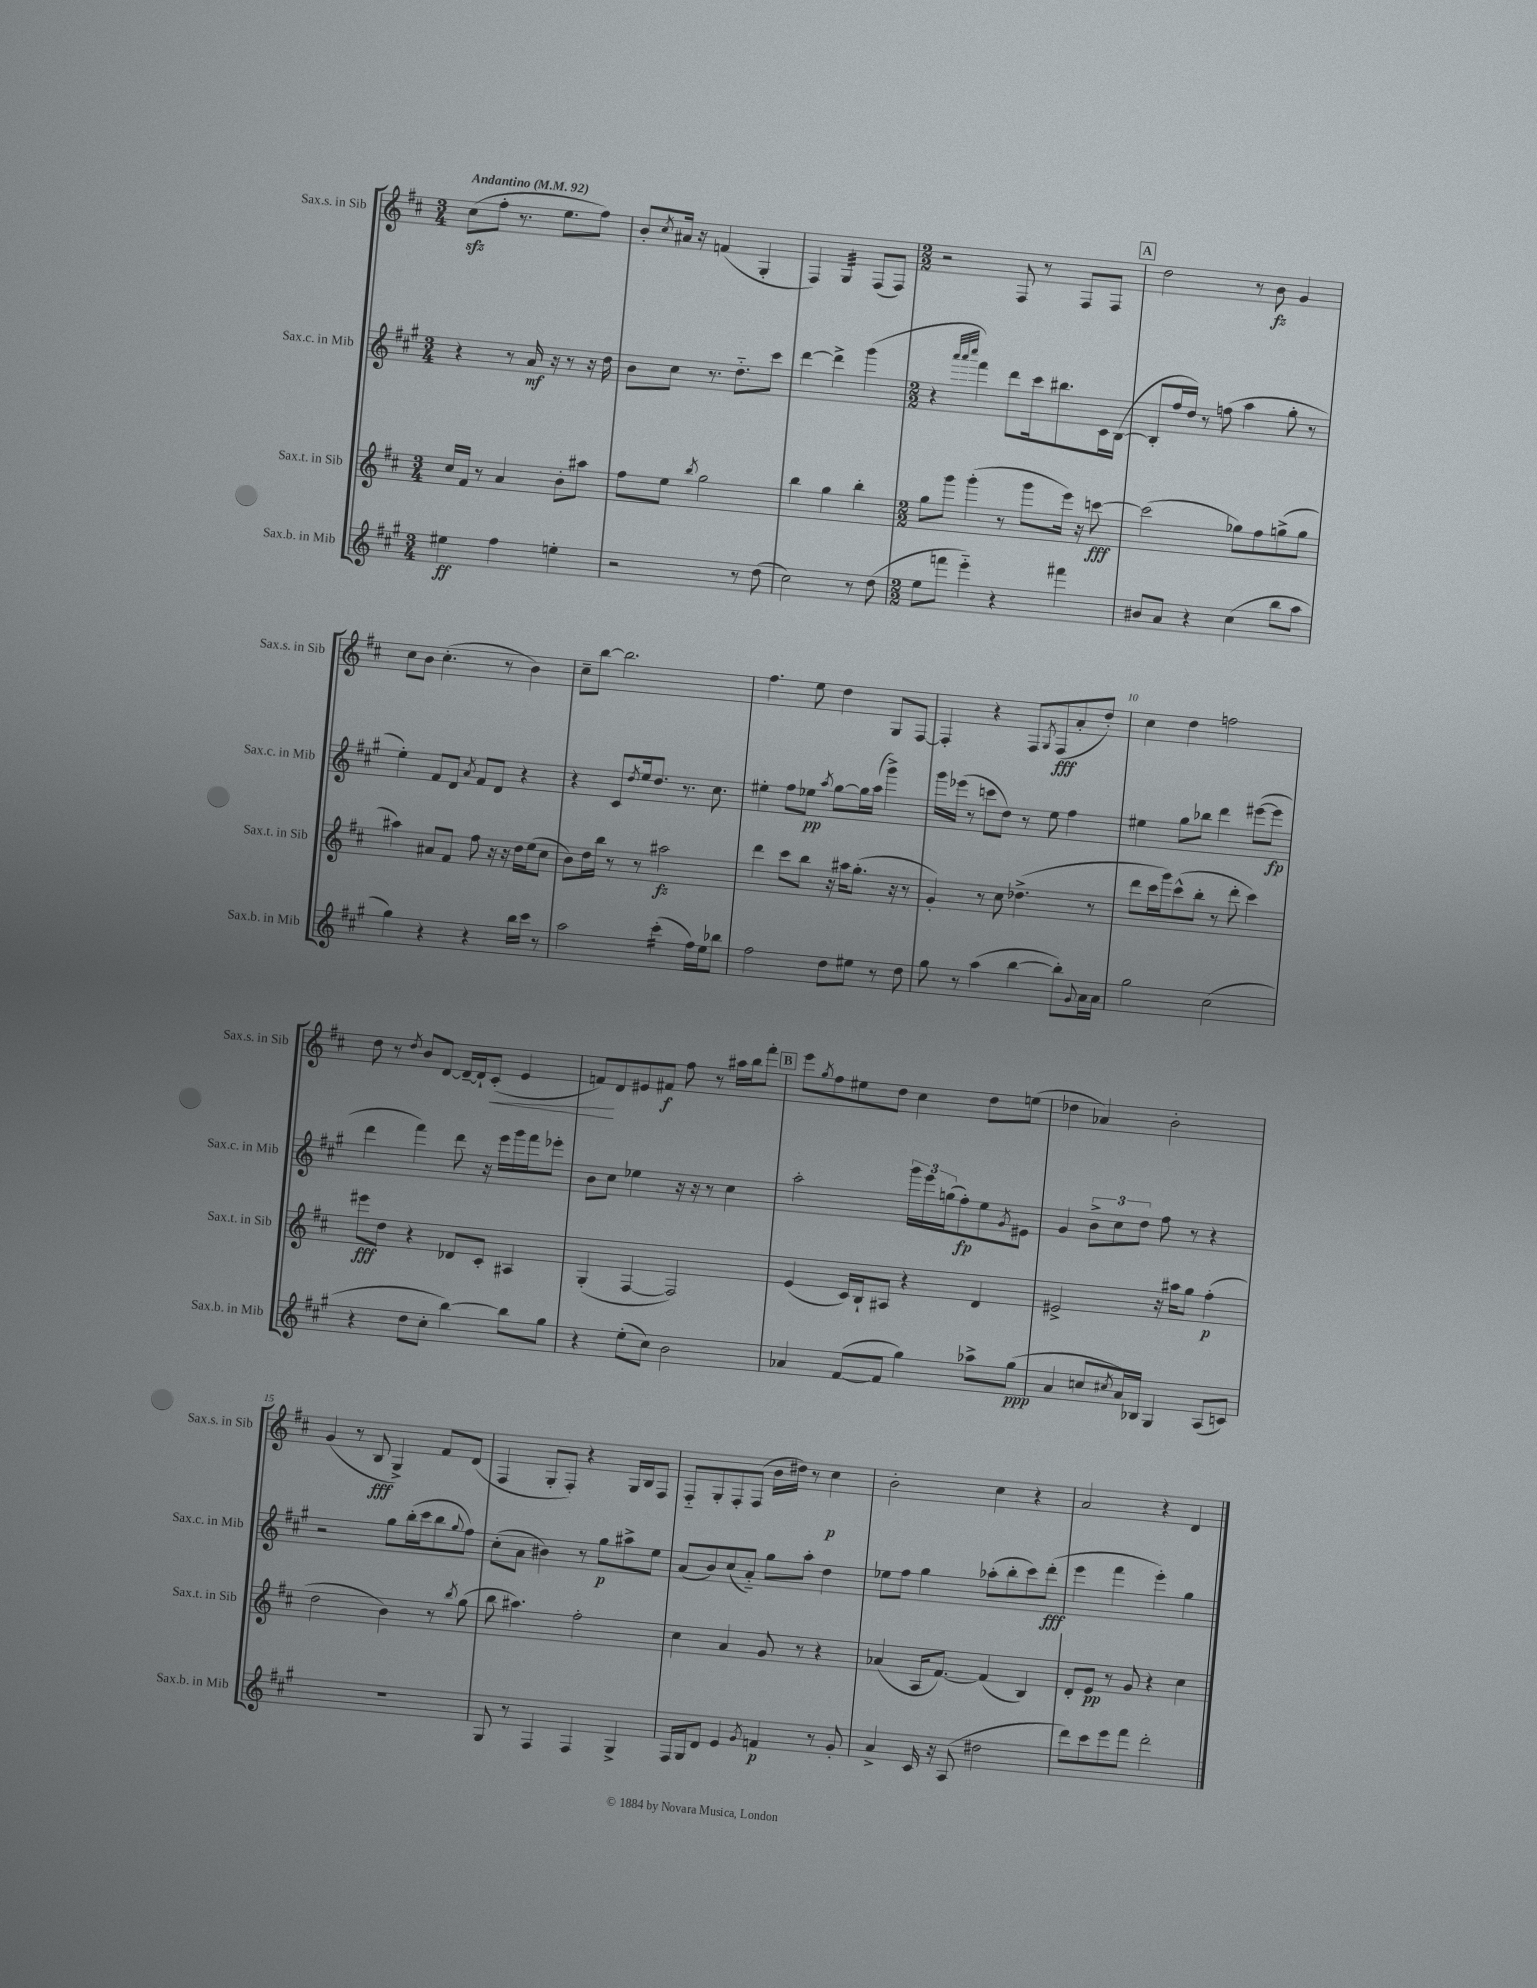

**kern	**kern	**kern	**kern
*staff4	*staff3	*staff2	*staff1
*clefG2	*clefG2	*clefG2	*clefG2
*k[f#c#g#]	*k[f#c#]	*k[f#c#g#]	*k[f#c#]
*M3/4	*M3/4	*M3/4	*M3/4
*MM92	*MM92	*MM92	*MM92
4ee#\	16cc#/LL	4r	(8cc#\L
.	16f#/JJ	.	.
.	8r	.	8ff#'\J
4ff#\	4a/	8r	8.r
.	.	16a/	.
.	.	16r	8.ee\L
4ee'\	8b'\L	8r	.
.	8aa#\J	16r	8ff#\J)
.	.	16dd\	.
=	=	=	=
2r	8ff#\L	8b\L	8b'/L
.	.	.	8qcc#/
.	8ee\J	8cc#\J	16a#/Jk
.	.	.	16r
.	8qbb/	.	.
.	2gg\	8.r	(4f/
.	.	8.dd'~\L	.
8r	.	.	4G'/
(8dd\	.	8ccc#\J	.
=	=	=	=
2cc#\)	4bb\	[4ddd\	4F#/)
.	4gg\	4ddd^\]	4G/
8r	4bb'\	(4ggg#\	(8F#/L
(8dd\	.	.	8F#/J)
=	=	=	=
*M2/2	*M2/2	*M2/2	*M2/2
8ee\L	8gg\L	4r	2r
8fff\J	8ggg\J	.	.
.	.	32qqaaa/LLL	.
.	.	32qqaaa/	.
.	.	32qqcccc#/JJJ	.
4eee'~\)	(4ggg'\	4fff#\)	.
4r	8r	8ddd\L	8F#/
.	8ggg\L	16ccc#\k	8r
.	.	8.bb#\	.
4fff#\	16eee\Jk)	.	8F#/L
.	16r	.	.
.	[8ccc\	16c#\L	8F#/J
.	.	([16B\JJ	.
=	=	=	=
8b#/L	(2ccc\]	8B'/]L	2dd\
8a/J	.	16ff#/L	.
.	.	16dd/JJ)	.
4r	.	8r	.
.	.	(8ff\	.
(4cc#\	8gg-\L)	4aa\	8r
.	8ff#\	.	8b\
8bb\L	(8gg^\	8gg#'\	4g/
8aa\J	8gg\J	8r	.
=	=	=	=
4gg#\)	4aa#\)	4ee'\)	8cc#\L
.	.	.	8b\J
4r	8a#/L	8f#/L	(4.cc#'\
.	8f#/J	8d/J	.
.	.	8qa/	.
4r	8ff#\	8f#/L	.
.	16r	8d/J	8r
.	16r	.	.
16bb\LL	16dd\LL	4r	4b\)
16ccc#\JJ	(16ee\J	.	.
8r	8cc#\J	.	.
=	=	=	=
2aa\	8b\L)	4r	8cc#~\L
.	16dd\L	.	[8bb\J
.	16bb\JJ	.	.
.	8r	8c#/L	2.bb\]
.	.	8qdd/	.
.	8r	16ee/k	.
.	.	8.dd/J	.
(4ccc#'\	2aa#\	.	.
.	.	8.r	.
16ff#\LL)	.	.	.
16ee\J	.	8.cc#\	.
8bb-\J	.	.	.
=	=	=	=
2ff#\	4ddd\	4ee#'\	4.ff#\
.	8ccc#\L	8ff#\L	.
.	8bb\J	8ee-\J	8ee\
.	.	8qaa/	.
8dd\L	16r	[8gg#\L	4dd\
.	16aa#\LK	.	.
8ee#\J	(8.gg'\J	16gg#\]L	.
.	.	(16aa\JJ	.
8r	.	4ggg#^\)	8G/L
.	16r	.	.
8dd\	8r	.	[8F#/J
=	=	=	=
8gg#\	4g'/)	16ggg#\LL	4F#'/]
.	.	(16eee-\JJ	.
8r	.	8r	.
(4aa\	8r	8ccc\L	4r
.	8cc#\	8dd\J)	.
[4bb\	(4.dd-^\	8r	8F#/L
.	.	.	8qG/
.	.	8ee\	(8F#/
8bb'\]L)	.	4ff#\	8a'/
8qqg#/	.	.	.
16a\L	8r	.	8dd'/J)
16a\JJ	.	.	.
=	=	=	=
2gg#\	8ddd\L	4ee#\	4cc#\
.	16ccc#\L	.	.
.	16ggg\J)	.	.
.	(8ccc#^^\	8gg#\L	4dd\
.	8bb'\J	8bb-\J	.
(2cc#\	8r	4ddd\	2ff\
.	8ddd'\	.	.
.	4ccc#\)	([8eee#\L	.
.	.	8eee#\]J	.
=	=	=	=
4r	8eee#\L	4ddd\	8dd\
.	8dd\J	.	8r
.	.	.	8qdd/
8dd\L	4r	4fff#\)	8b/L
8cc#'\J	.	.	[8d/J
[4bb\)	8d-/L	8ddd\	16d~/_LL
.	.	.	16d`/]J
.	8c#'/J	16r	(8c#'/J
.	.	16eee\LL	.
8bb\]L	4A#/	16ggg#\	4e/
.	.	16fff#\J	.
8gg#\J	.	8eee-'\J	.
=	=	=	=
4r	(4G'/	8b\L	8f/L)
.	.	8cc#\J	8d/
(8ee'\L	[4F#/	4ee-\	8e#/
8cc#\J)	.	.	8f#/J
2b\	2F#/])	16r	8ff#\
.	.	16r	.
.	.	8r	8r
.	.	4cc#\	16aa#\LL
.	.	.	16bb\J
.	.	.	8fff#'\J
=	=	=	=
4a-/	(4e/	2aa'\	8eee\L
.	.	.	8qgg/
.	.	.	8ff#\
([8f#/L	16c#/LL)	.	8ee#\
.	16B`/J	.	.
8f#/]J	8A#/J	.	8dd\J
4gg#\)	4r	24ggg#\LL	4cc#\
.	.	24eee\	.
.	.	(24gg\J	.
.	.	8ff#'\)	.
8aa-^\L	4d/	8ee\	8dd\L
.	.	8qg#/	.
(8gg#\J	.	8e#\J	(8ee\J
=	=	=	=
4a/	2e#^/	4g#/	4dd-\
8cc/L	.	12b^\L	4a-/)
.	.	12cc#\	.
8qcc#/	.	.	.
16a/L)	.	.	.
.	.	12dd\J	.
16B-/JJ	.	.	.
4G#/	16r	8ff#\	2b'\
.	16aa#\LK	.	.
.	8gg\J	8r	.
(8A/L	(4ff#'\	4r	.
8c/J)	.	.	.
=	=	=	=
1r	2dd\	2r	(4g/
.	.	.	8r
.	.	.	8B/
.	4b\)	8gg#\L	4G^/)
.	.	(16bb'\L	.
.	.	16ccc#\J	.
.	8r	8bb\	8f#/L
.	8qbb/	8qqgg#/	.
.	(8gg\	8ff#\J)	(8d/J
=	=	=	=
8G#/	8bb\	(8cc#'\L	4F#/
8r	4.aa#\)	8a\J	.
4F#/	.	4b#\)	8G'/L
.	.	.	8F#'/J)
4F#/	2ff#'\	8r	4r
.	.	8gg#\L	.
4G#^/	.	8aa#^\	16G/LL
.	.	.	16B/J
.	.	8ee\J	8F#/J
=	=	=	=
16F#/LL	4cc#\	(8a/L	8F#'~/L
16G#/J	.	.	.
8d/J	.	8b/)	8G'/
4e/	4a/	(8cc#/	8F#'/
.	.	8a'~/J)	(8F#/J
8qg#/	.	.	.
4f/	8g/	8gg#\L	16b\LL
.	.	.	16dd#\JJ)
.	8r	8aa'\J	8r
8r	4r	4dd\	4cc#\
8g#'/	.	.	.
=	=	=	=
4a^/	(4a-/	8ee-\L	2b'\
.	.	8ff#\J	.
16c#/	16A/LK	4gg#\	.
16r	[8.f#/J)	.	.
(8A/	.	.	.
2dd#\	(4f#/]	(8aa-'\L	4cc#\
.	.	8bb'\	.
.	4B/)	8ccc#\)	4r
.	.	(8ddd'\J	.
=	=	=	=
8ddd\L)	8d'/L	4eee\	2a/
8ccc#\	8e/J	.	.
8eee\	8r	4fff#\	.
8fff#\J	8g/	.	.
2ddd'\	4r	4eee'\)	4r
.	4cc#\	4gg#\	4d/
==	==	==	==
*-	*-	*-	*-
